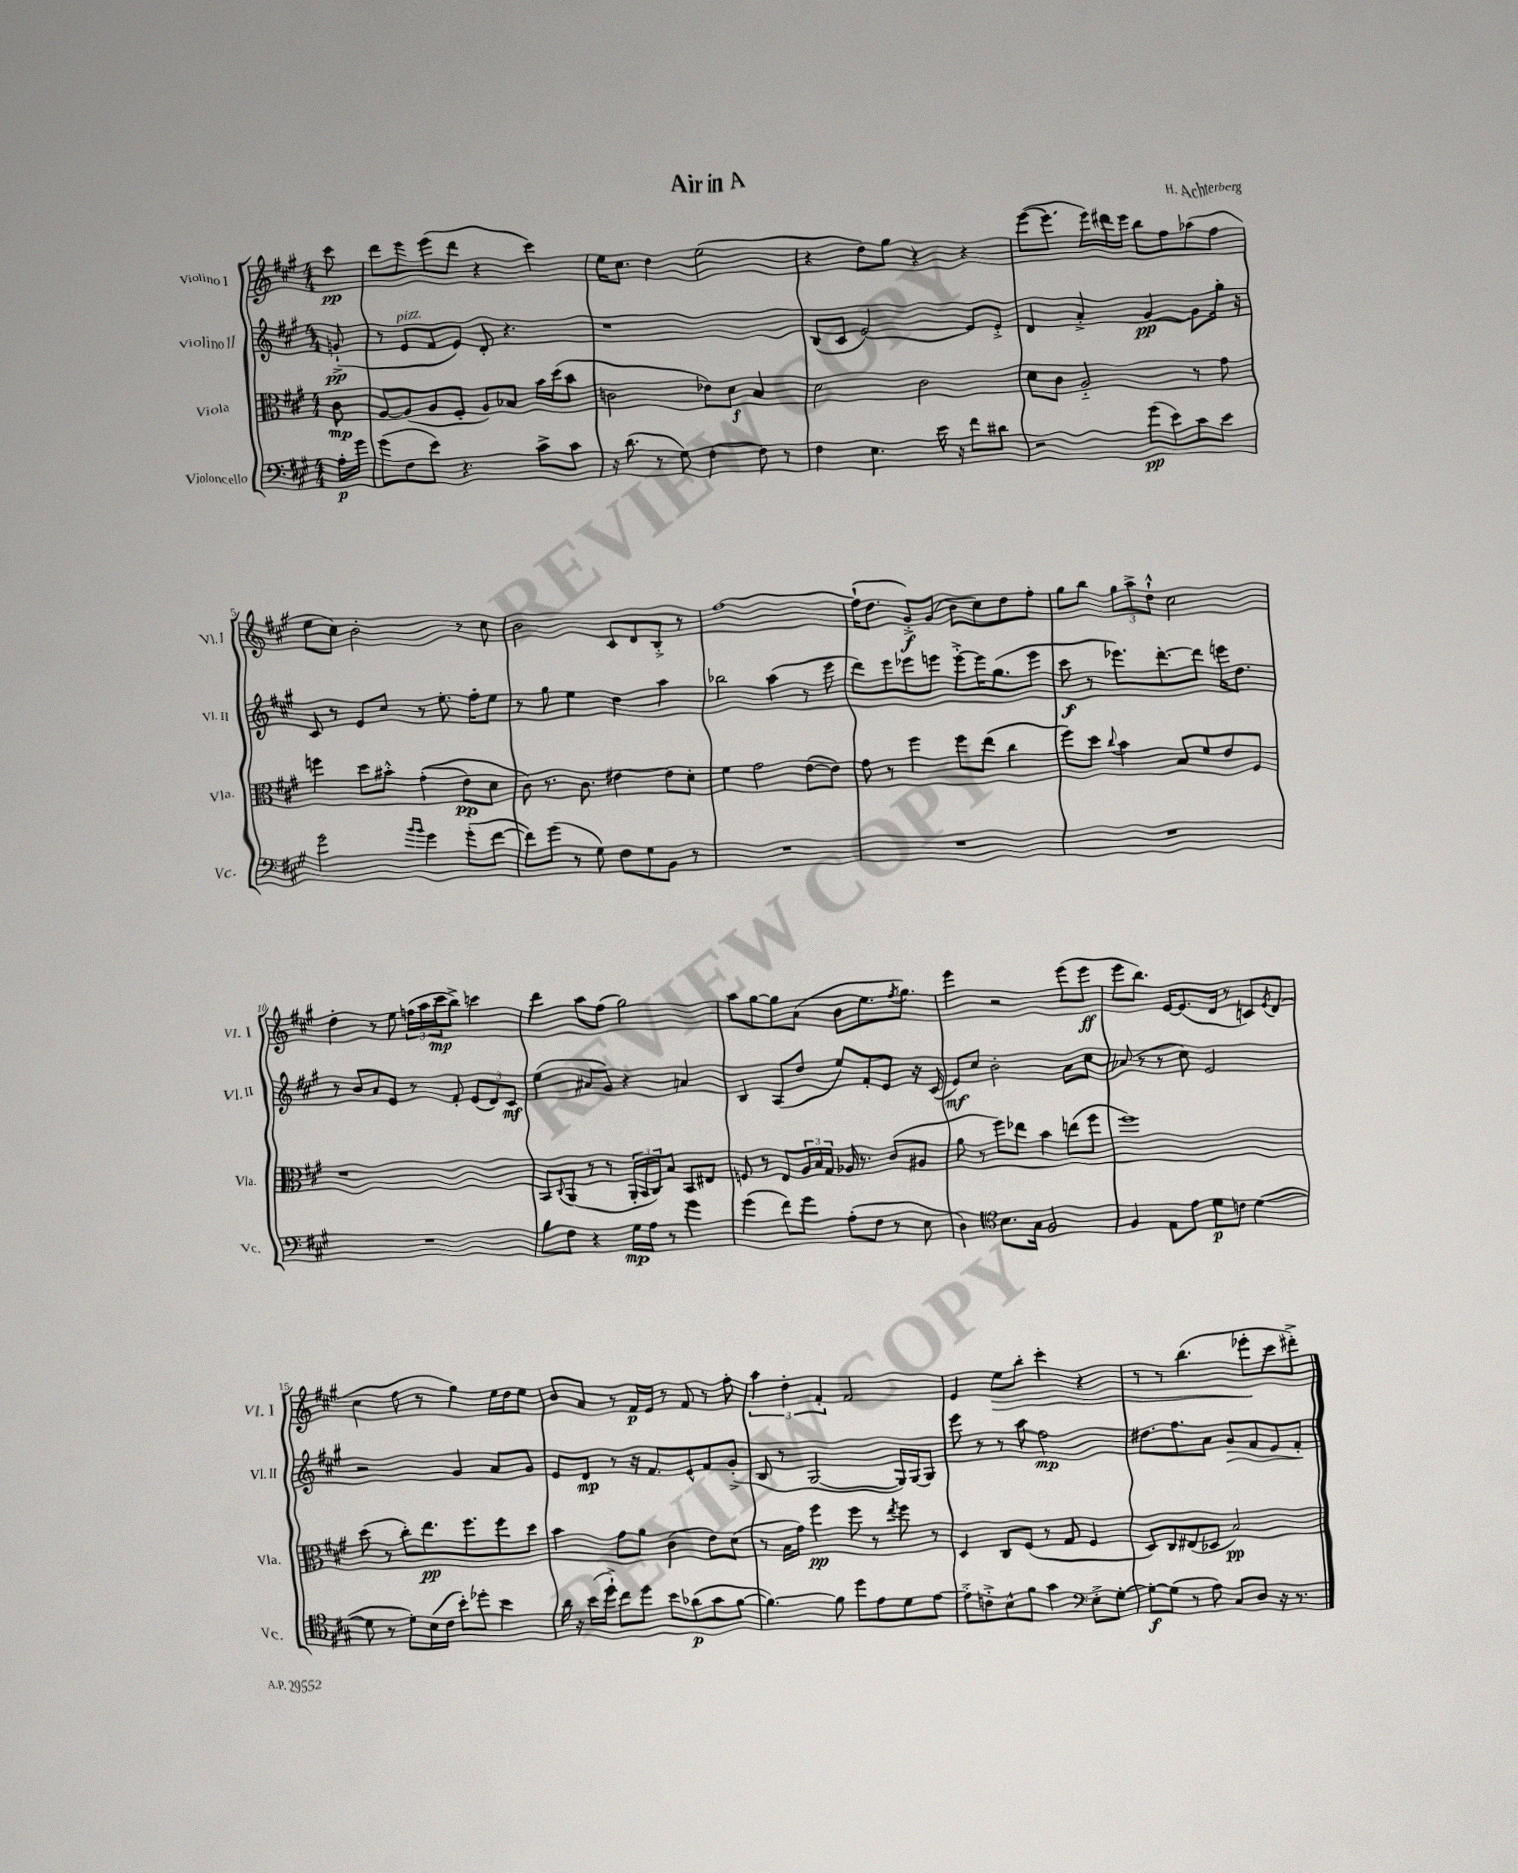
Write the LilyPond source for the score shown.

\header { title = "Air in A" composer = "H. Achterberg" }
<<
\new StaffGroup <<
\new Staff = "s0" \with { instrumentName = "Violino I" shortInstrumentName = "Vl. I" } {
    \clef treble \key a \major \numericTimeSignature \time 4/4 \partial 8
    cis'''8\pp |
    d'''8 e'''8 e'''8( d'''8 r4 cis'''4) |
    e''16 cis''8. d''4 e''2( |
    r4 d''8) gis''8 r4 r4 |
    e'''8~( e'''8. e'''16) dis'''16 e'''16 b''8 fis''8 aes''8( fis''8 |
    e''8 cis''8) b'2-. r8 cis''8 |
    b'2 cis'8 d'8 b8-.-> r8 |
    fis''1~ |
    fis''16-!( d''8. gis'8-.->\f) gis'8( b'8 cis''8) d''8 fis''8-. |
    gis''8 b''8 \tuplet 3/2 { gis''8 a''8-> d''8-!-^ } cis''2 |
    d''4-. r8 e''8 \tuplet 3/2 { f''16( a''16 cis'''16\mp } b''8->) c'''4 |
    d'''4 a''8 fis''8( gis''2) |
    a''8 gis''8~ gis''8 a'8( b'8 e''8. \acciaccatura { fis''8 } gis''8.) |
    e'''4 r2 e'''8( e'''8\ff |
    e'''8 b''8.) e'16~ e'8.( d'16 r8 c'8) \acciaccatura { e'8 } d'8( |
    cis''4 fis''8 r8 gis''4) e''16 d''16 e''8 |
    b'8 a'8 r8 fis'16\p e'16 r8 fis'8 r8 fis''8-. |
    \tuplet 3/2 { a''4 d''4-. fis'4-. } fis'2 |
    e'4 e''8\> b''8-. cis'''4-. r4 |
    r8 r8 b''4.( ees'''8-.\! cis'''8 dis'''8-.->) \bar "|." |
}
\new Staff = "s1" \with { instrumentName = "Violino II" shortInstrumentName = "Vl. II" } {
    \clef treble \key a \major \numericTimeSignature \time 4/4 \partial 8
    g'8-!->\pp( |
    r8 e'8^\markup { \italic "pizz." } fis'8 e'8) d'8-. r4. |
    r1 |
    b8( cis'8 e'2~) e'8 e'8-.-> |
    d'4 a'4-.-> gis'4~\pp gis'8 gis''16-. r16 |
    cis'8 r8 e'8 cis''8 r8 e''8.-. fis''16-. e''8 |
    r8 gis''8 e''4 d''4 a''4 |
    bes''2 a''4( r8 e'''8 |
    d'''8) e'''8 ees'''8 e'''8 e'''8~-.-> e'''16 gis''8.( e'''8 |
    cis'''8\f r8 ees'''8.) d'''8.~-. d'''8 e'''16 d''8. |
    r8 b'8 a'8 e'8 r8 fis'8-. \tuplet 3/2 { e'8( d'8) cis'8\mf } |
    e''4( ais'8 gis'8) r4 a'4 |
    b4 a8( d''8 e''8) fis'8-. e'8 r16 cis'16( |
    e'8\mf) cis''8 b'2-. a'8 cis''8 |
    aes'8( r8 r8 cis''8) e'2 |
    r2 gis'4 a'8 gis'8 |
    e'8 d'8\mp r8 r16 fis'8. e'8-^ fis'8 gis'8-.->( |
    b8 r8 gis2~ gis16) gis16~ gis8 |
    e'''8 r8 r8 a''8 fis''2\mp |
    dis''8. fis''8. a'8 gis'8\> fis'8 e'8 fis'8-.\! \bar "|." |
}
\new Staff = "s2" \with { instrumentName = "Viola" shortInstrumentName = "Vla." } {
    \clef alto \key a \major \numericTimeSignature \time 4/4 \partial 8
    cis'8\mp |
    a8~ a8( a8 fis8-. a8) bes8 b'16 d''16( b'8 |
    c'2 ees'8) d'8\f b4 |
    d'2 cis'2 |
    d'8 cis'8 a2-_ r8 gis'8 |
    f''4 d''8 bis'8-.-^ gis'4-.(\( e'8\pp) d'8 |
    cis'8\) r8. cis'8. eis'4~ eis'8 d'8-. |
    fis'4 gis'2 e'8~( e'8) |
    gis'8 r8 fis''4 fis''8 e''8( cis''4 |
    fis''8) d''8 \appoggiatura { cis''8 } b'4 b8 fis'8 e'8 fis8 |
    r1 |
    b,8 \appoggiatura { cis8 } a,8( r8 r8 \tuplet 3/2 { a,16-. b,16 cis16) } b8 b,8 eis8 |
    f8 r8 e8 \tuplet 3/2 { a16 b16 gis16 } aes16 r8. cis'8( ais8 |
    a'8 r8 fis''8) ees''8 b'4 e''8( fis''8 |
    fis''1) |
    d''8( r8 cis''8-.) e''8.\pp fis''8. fis''8 d''8 |
    b'4 gis'8 a'8 cis'4( e'8) d'8( |
    r8 b16 gis'16) fis''4\pp fis''8 r8 \acciaccatura { e''8 } fis''8 r8 |
    d4 cis8 fis8( r8 gis8 fis4 |
    d8) cis8 eis8( des8 b2\pp) \bar "|." |
}
\new Staff = "s3" \with { instrumentName = "Violoncello" shortInstrumentName = "Vc." } {
    \clef bass \key a \major \numericTimeSignature \time 4/4 \partial 8
    a16-.\p gis'16 |
    gis'8( fis8 e'8) r4. cis'8-> cis'8 |
    r16 d'8.( r8 gis8) fis4~ fis8 r8 |
    fis4 e4. e'16 r16 fis'8 dis'8 |
    r2 gis'8\pp( e'8) cis'8 e'8 |
    gis'2 \grace { b'16 b'16 } gis'4 gis'8-.( fis'8~ |
    fis'8) gis'8( r8 gis8) fis8 gis8 b,8 r8 |
    R1 |
    R1 |
    R1 |
    R1 |
    b8 fis8 r4 gis16\mp a16 r8 gis'4 |
    gis'4( fis'8) gis'8 a8-.( fis8 r8 e8 |
    d4) \clef tenor b8. gis16 fis2 |
    fis4 e8 e'8 d'8\p c'8 d'4~( |
    d'8 r8 d'8-.) b16( cis'16 b'8-.) des''8-. b'4 |
    a'16 r16 b'16( d''16-!->) cis''8 d''8 b'8 aes'8\p( gis'8 fis'8~ |
    fis'4.~) fis'8 d''8 e'8 d'8 e'8~ |
    e'8-.-> c'8-.-> b8-^ fis'8 gis'4 \clef bass e8-.-> gis8~-. |
    gis8~-.\f gis8( r8 a8) cis8 d8 r16 r8. \bar "|." |
}
>>
>>
